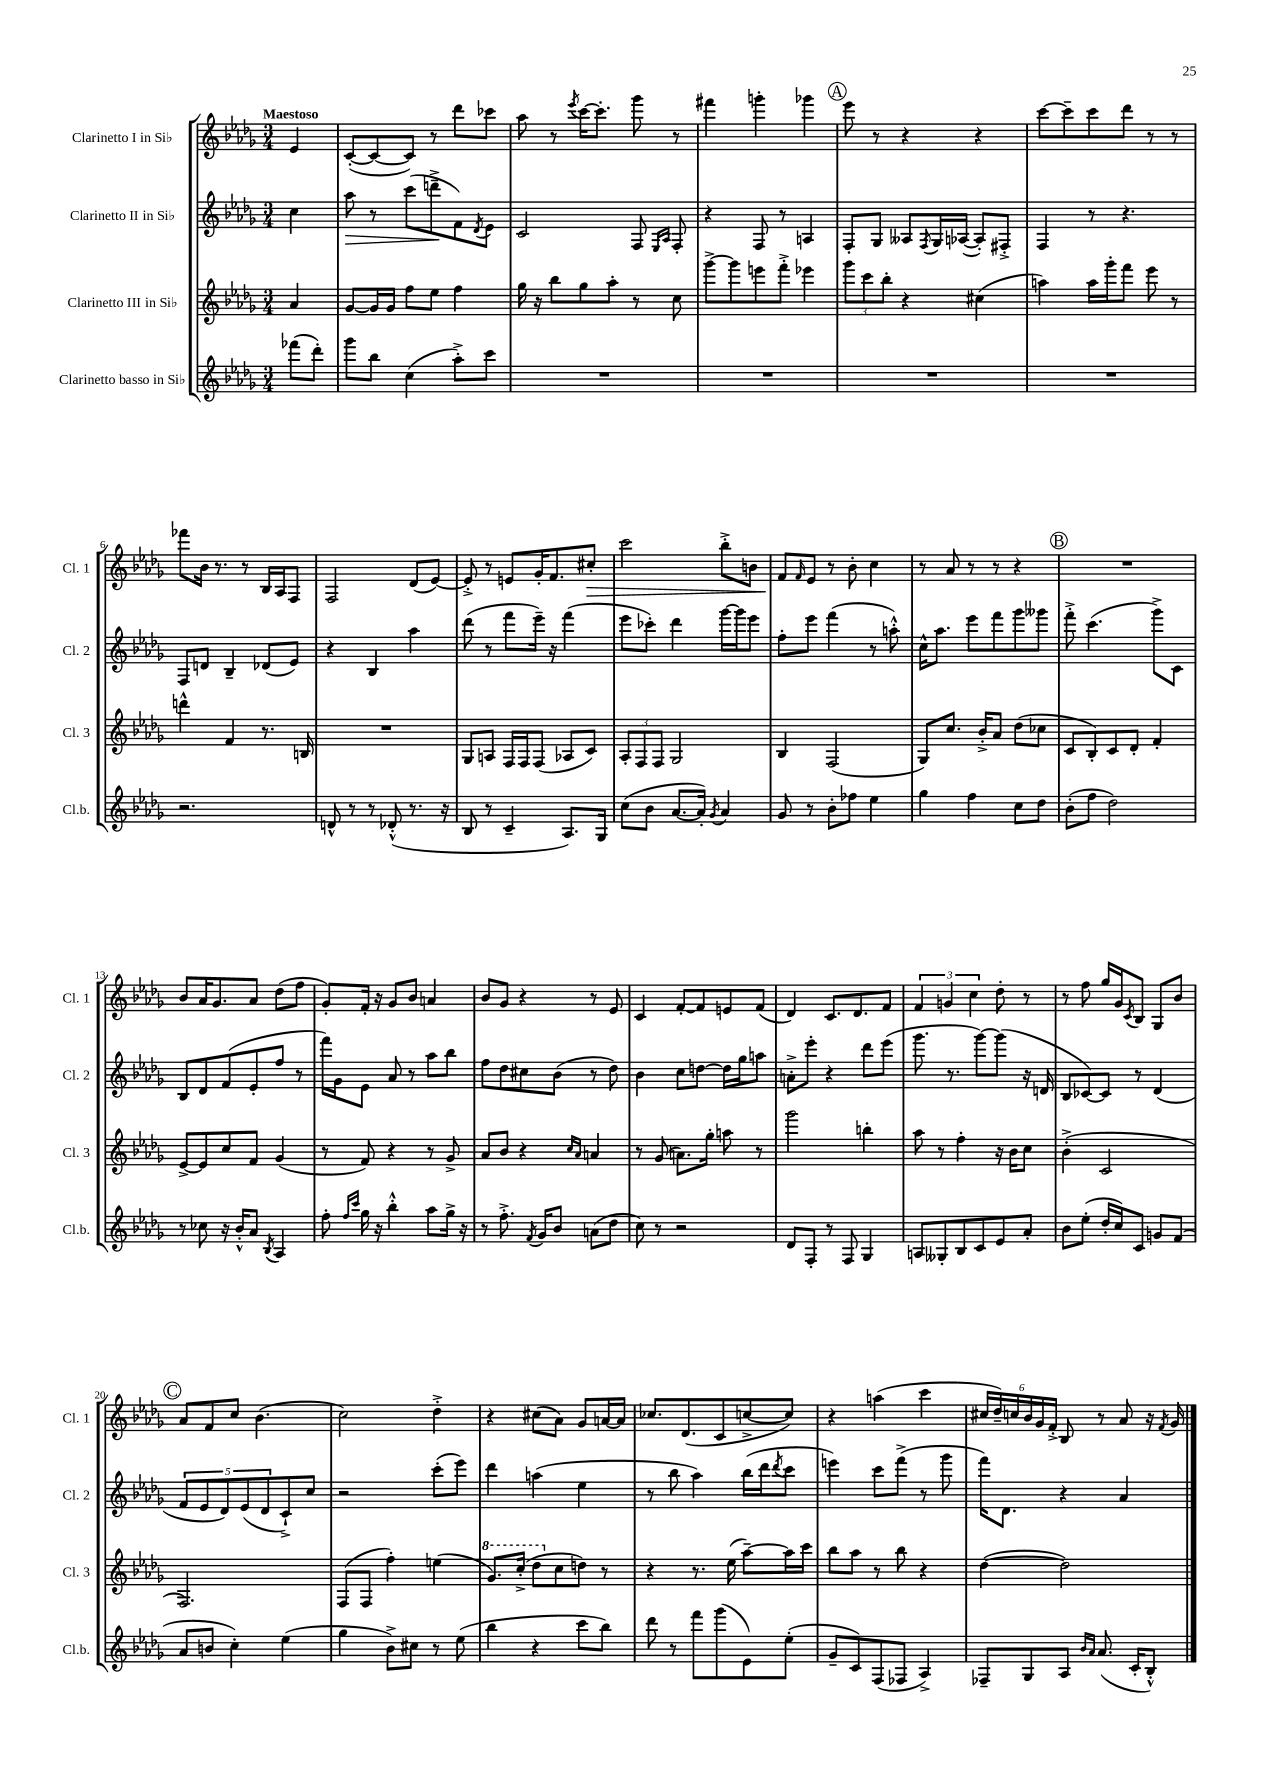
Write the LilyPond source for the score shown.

<<
\new StaffGroup <<
\new Staff = "s0" \with { instrumentName = "Clarinetto I in Sib" shortInstrumentName = "Cl. 1" } {
    \clef treble \key des \major \numericTimeSignature \time 3/4 \partial 4 \tempo "Maestoso"
    ees'4 |
    c'8~-.( c'8~ c'8) r8 des'''8 ces'''8 |
    aes''8 r8 \acciaccatura { ees'''8 } c'''16~ c'''8.-. ges'''8 r8 |
    fis'''4 g'''4-. ges'''4 |
    \mark \markup { \circle "A" } ees'''8 r8 r4 r4 |
    c'''8~ c'''8-- c'''8 des'''8 r8 r8 |
    fes'''8 bes'16 r8. r8 bes16 aes16 f8 |
    f2 des'8( ees'8~) |
    ees'8-.-> r8 e'8 ges'16-. f'8. cis''8-.\> |
    c'''2 bes''8-.-> b'8 |
    f'8\! \grace { f'16 } ees'8 r8 bes'8-. c''4 |
    r8 aes'8 r8 r8 r4 |
    \mark \markup { \circle "B" } R2. |
    bes'8 aes'16 ges'8. aes'8 des''8( f''8 |
    ges'8-.) f'16-. r16 ges'8 bes'8 a'4 |
    bes'8 ges'8 r4 r8 ees'8 |
    c'4 f'8~-. f'8 e'8 f'8( |
    des'4) c'8. des'8. f'8 |
    \tuplet 3/2 { f'4 g'4 c''4 } des''8-. r8 |
    r8 f''8 ges''16 ges'16 \acciaccatura { c'8 } bes8 ges8 bes'8 |
    \mark \markup { \circle "C" } aes'8 f'8 c''8 bes'4.( |
    c''2) des''4-.-> |
    r4 cis''8( aes'8) ges'8 a'16~ a'16 |
    ces''8. des'8.( c'8 c''8~-> c''8) |
    r4 a''4( c'''4 |
    \tuplet 6/4 { cis''16 des''16--) c''16 bes'16 ges'16 f'16-.-> } bes8 r8 aes'8 r16 \acciaccatura { f'8 } ges'16 \bar "|." |
}
\new Staff = "s1" \with { instrumentName = "Clarinetto II in Sib" shortInstrumentName = "Cl. 2" } {
    \clef treble \key des \major \numericTimeSignature \time 3/4 \partial 4
    c''4 |
    aes''8\> r8 c'''8( d'''8--->\! f'8) \acciaccatura { des'8 } ees'8 |
    c'2 f8 \grace { ees16 aes16 } f8-. |
    r4 f8 r8 a4 |
    \mark \markup { \circle "A" } f8-. ges8 aeses8 \acciaccatura { f8 } ges16 aes16~( aes8-.) fis8-.-> |
    f4 r8 r4. |
    f8 d'8 bes4-- des'8( ees'8) |
    r4 bes4 aes''4 |
    des'''8( r8 f'''8 ees'''16--) r16 f'''4( |
    ees'''8 ces'''8-.) des'''4 ges'''16~ ges'''16 ees'''8 |
    f''8-. ees'''8 f'''4( r8 a''8-.-^) |
    c''16-^ aes''8. ees'''8 f'''8 ges'''8 geses'''8 |
    \mark \markup { \circle "B" } f'''8-.-> c'''4.( ges'''8->) c'8 |
    bes8 des'8 f'8( ees'8-. f''8 r8 |
    f'''16) ges'16 ees'8 aes'8 r8 aes''8 bes''8 |
    f''8 des''8 cis''8 bes'8( r8 des''8) |
    bes'4 c''8 d''8~ d''16 ges''16 a''8 |
    a'8-.-> ees'''8-. r4 des'''8 ees'''8( |
    ges'''8. r8. ges'''8~) ges'''8( r16 d'16 |
    bes8 ces'8~) ces'8 r8 des'4( |
    \mark \markup { \circle "C" } \tuplet 5/4 { f'8 ees'8 des'8) ees'8( des'8 } c'8-!->) c''8 |
    r2 c'''8-.( ees'''8) |
    des'''4 a''4( ees''4 |
    r8 bes''8 aes''4) bes''16( des'''16 \acciaccatura { des'''8 } c'''8 |
    e'''4) c'''8 f'''8->( r8 ges'''8 |
    f'''16) des'8. r4 aes'4 \bar "|." |
}
\new Staff = "s2" \with { instrumentName = "Clarinetto III in Sib" shortInstrumentName = "Cl. 3" } {
    \clef treble \key des \major \numericTimeSignature \time 3/4 \partial 4
    aes'4 |
    ges'8~ ges'16 ges'16 f''8 ees''8 f''4 |
    ges''16 r16 bes''8 ges''8 aes''8-. r8 c''8 |
    ges'''8~-> ges'''8 e'''8 f'''8-.-> ees'''4 |
    \mark \markup { \circle "A" } \tuplet 3/2 { ges'''8 c'''8 bes''8-. } r4 cis''4( |
    a''4) a''16 ges'''16-. f'''8 ees'''8 r8 |
    d'''4-^ f'4 r8. b16 |
    R2. |
    ges8 a8 f16 f16 f8( aes8 c'8) |
    \tuplet 3/2 { aes8-. f8 f8 } ges2 |
    bes4 f2( |
    ges8) c''8. bes'16-.-> aes'8 des''8( ces''8 |
    \mark \markup { \circle "B" } c'8 bes8-.) c'8 des'8-. f'4-. |
    ees'8~-> ees'8 c''8 f'8 ges'4( |
    r8 f'8) r4 r8 ges'8-> |
    aes'8 bes'8 r4 \grace { c''16 aes'16 } a'4 |
    r8 ges'8( a'8.) ges''16-. a''8 r8 |
    ges'''2 b''4-. |
    aes''8 r8 f''4-. r16 bes'16 c''8 |
    bes'4-.->( c'2 |
    \mark \markup { \circle "C" } f2.) |
    f8( f8 f''4-.) e''4( |
    \ottava #1 ges''8.) c'''16-.->( des'''8 \ottava #0 c''8 d''8) r8 |
    r4 r8. ees''16( aes''8~--) aes''16 c'''16 |
    bes''8 aes''8 r8 bes''8 r4 |
    des''4~( des''2) \bar "|." |
}
\new Staff = "s3" \with { instrumentName = "Clarinetto basso in Sib" shortInstrumentName = "Cl.b." } {
    \clef treble \key des \major \numericTimeSignature \time 3/4 \partial 4
    fes'''8( des'''8-.) |
    ges'''8 bes''8 c''4( aes''8-.->) c'''8 |
    R2. |
    R2. |
    \mark \markup { \circle "A" } R2. |
    R2. |
    r2. |
    d'8-^ r8 r8 des'8-.-^( r8. r16 |
    bes8 r8 c'4-- aes8.) ges16 |
    c''8( bes'8 aes'8.~ aes'16-.) \acciaccatura { ges'8 } aes'4 |
    ges'8 r8 bes'8-. fes''8 ees''4 |
    ges''4 f''4 c''8 des''8 |
    \mark \markup { \circle "B" } bes'8-.( f''8 des''2) |
    r8 ces''8 r16 bes'16-.-^ aes'8 \acciaccatura { bes8 } aes4 |
    f''8-. \grace { f''16 c'''16 } ges''16 r16 bes''4-.-^ aes''8 ges''16-> r16 |
    r8 f''8.-.-> \acciaccatura { f'8 } ges'16 bes'8 a'8( des''8 |
    c''8) r8 r2 |
    des'8 f8-. r8 f8 ges4 |
    a8 geses8-. bes8 c'8 ees'8 aes'8-. |
    bes'8 ees''8-.( des''16-. c''16) c'8 g'8 f'8( |
    \mark \markup { \circle "C" } aes'8 b'8 c''4-.) ees''4( |
    ges''4 bes'8->) cis''8 r8 ees''8( |
    bes''4 r4 c'''8 bes''8) |
    des'''8 r8 f'''8 ges'''8( ees'8) ees''8-.( |
    ges'8-- c'8) f8( fes8 aes4->) |
    fes8-- ges8 aes8 \grace { bes'16 aes'16 } aes'8.( c'16-. bes8-.-^) \bar "|." |
}
>>
>>
